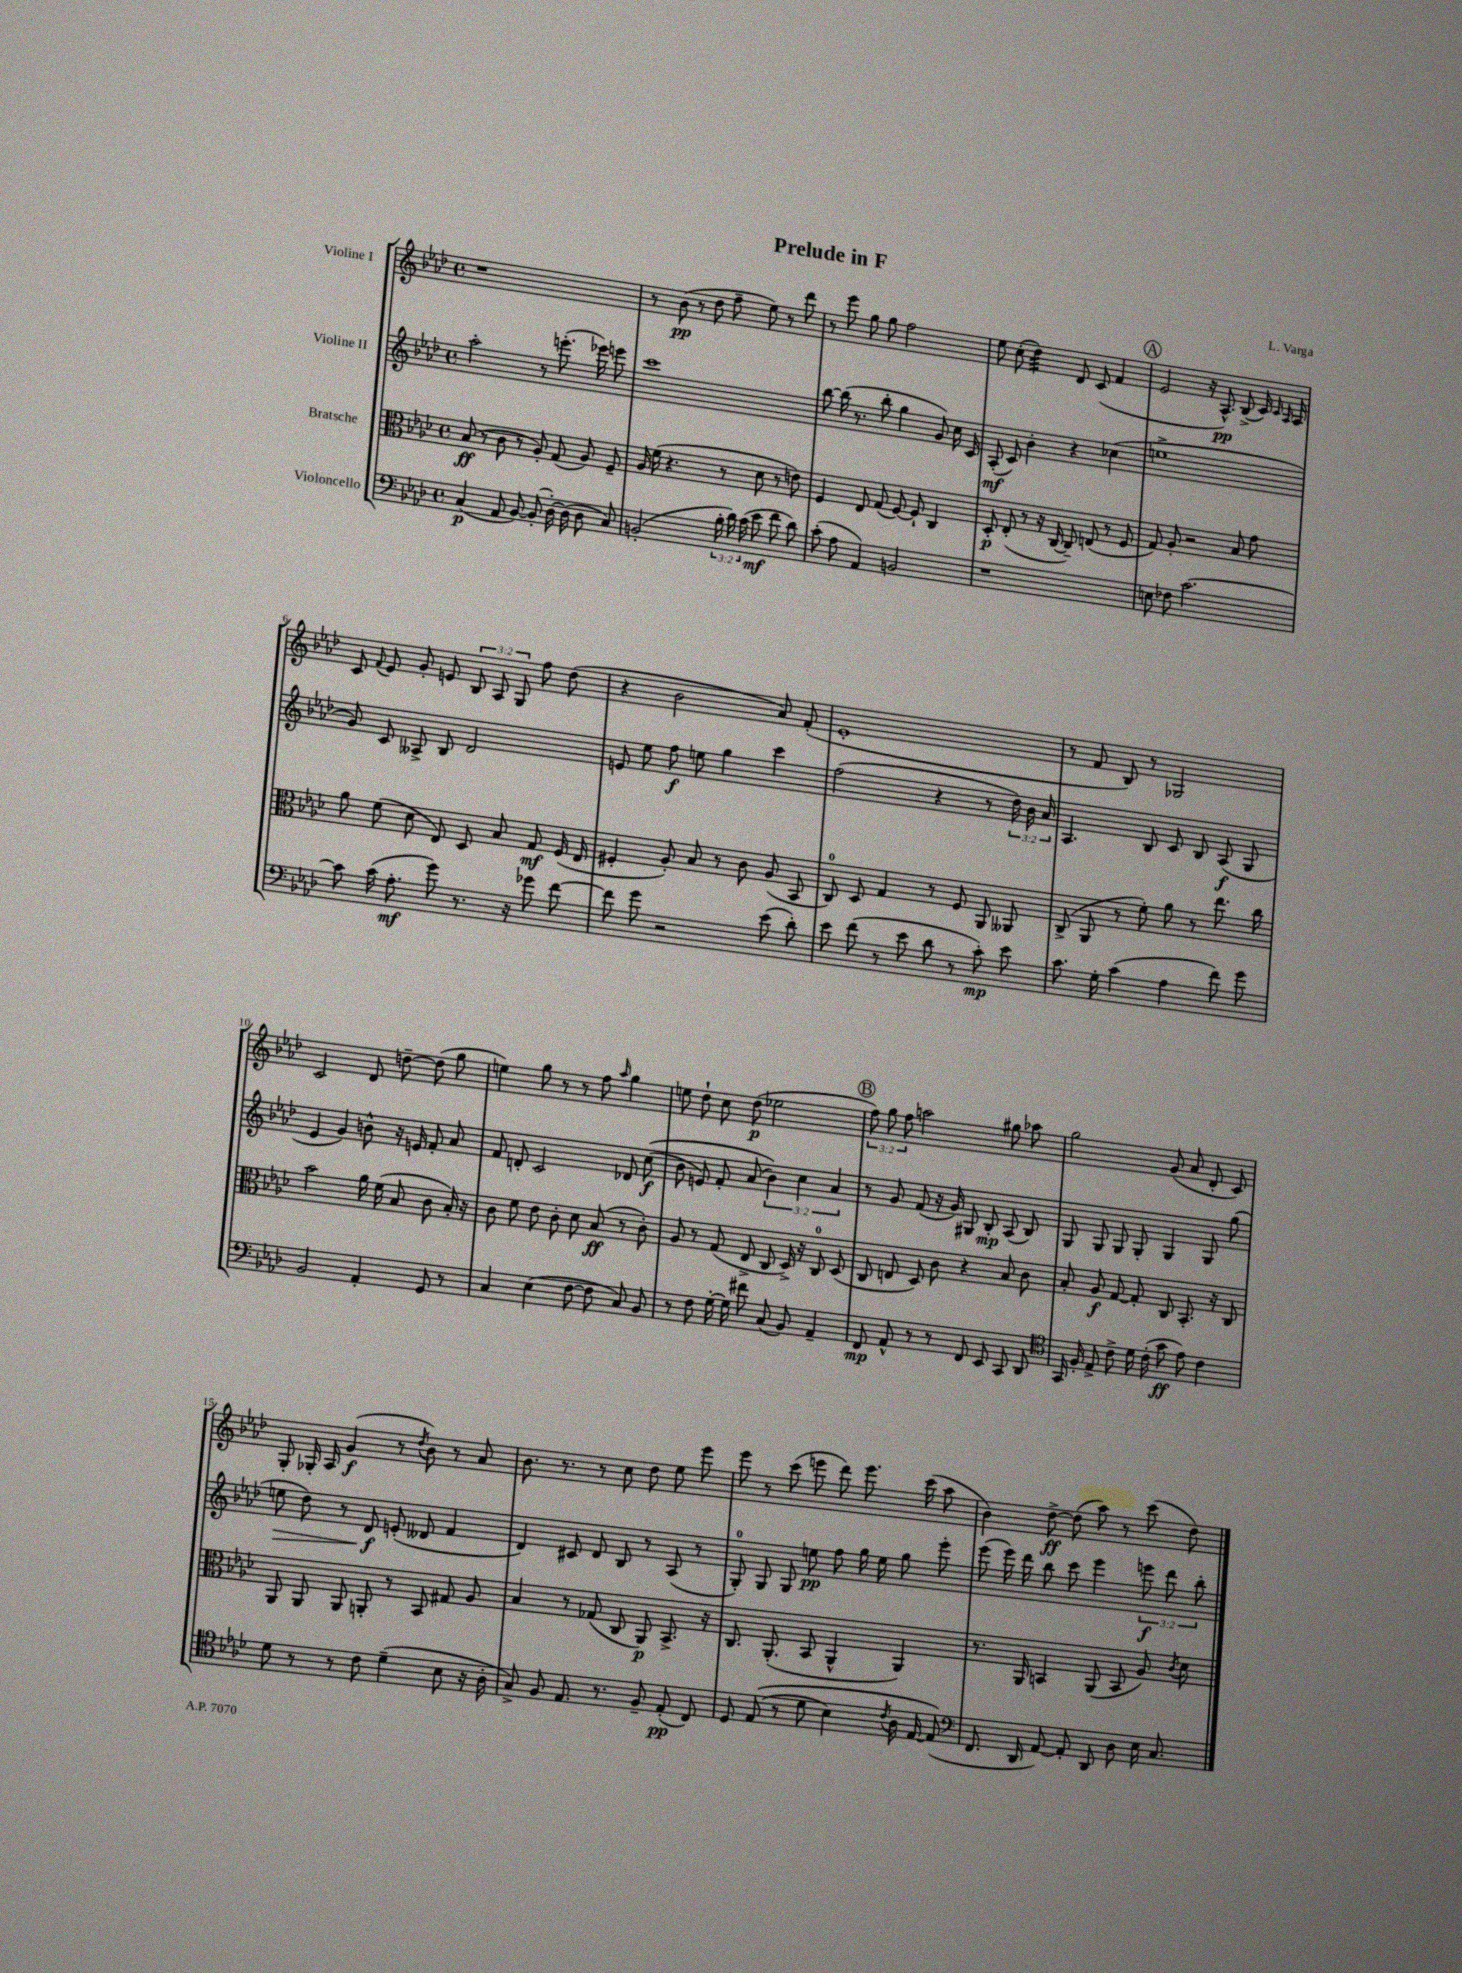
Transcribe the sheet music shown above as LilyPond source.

\header { title = "Prelude in F" composer = "L. Varga" }
<<
\new StaffGroup <<
\new Staff = "s0" \with { instrumentName = "Violine I" } {
    \clef treble \key aes \major \defaultTimeSignature \time 4/4 \override Staff.TupletNumber.text = #tuplet-number::calc-fraction-text
    \autoBeamOff r1 |
    r8 bes'8\pp( r8 des''8 f''8-- ees''8) r8 des'''8 |
    r8 ees'''8 g''8 g''8 f''2 |
    ees''8 c''8-.( des''4:32) des'8 c'8( f'4 |
    \mark \markup { \circle "A" } ees'2 r16 aes8.-^\pp) bes8->( c'16) \grace { c'16 aes16 } aes16 |
    c'8 \appoggiatura { f'8 } ees'8 g'8-. e'8 \tuplet 3/2 { bes8 aes8 g8 } f''8 des''8( |
    r4 bes'2 aes'8) f'8-.( |
    ees'1-. |
    r8 f'8 bes8) r8 ges2 |
    c'2 des'8 d''8~-- d''8( g''8 |
    e''4) g''8 r8 r8 f''8 \grace { aes''16 } g''4 |
    e''8 des''8-! c''8 des''8\p( ees''2 |
    \mark \markup { \circle "B" } \tuplet 3/2 { f''8) g''8 f''8 } a''2 gis''8 aes''8 |
    g''2 g'8( aes'8 des'8-. c'8) |
    g8-. ges16-. aes16 g'4\f( r8 \acciaccatura { des''8 } bes'8) r8 aes'8 |
    bes'8. r8. r8 c''8 des''8 ees''8 ees'''8 |
    ees'''8 r8 c'''8( e'''8 des'''8) e'''8. c'''16( aes''8 |
    bes'4) des''8~->\ff des''8( aes''8) r8 c'''8( des''8) \bar "|." |
}
\new Staff = "s1" \with { instrumentName = "Violine II" } {
    \clef treble \key aes \major \defaultTimeSignature \time 4/4 \override Staff.TupletNumber.text = #tuplet-number::calc-fraction-text
    \autoBeamOff aes''2-. r8 e'''8.-.( ees'''16) e'''8 |
    c'''1 |
    bes''8~ bes''16( r8. bes''8-. g''4 g'8) c''16 c'16 |
    aes8-.\mf( c'8) bes'4-. r4 ces''4( |
    \mark \markup { \circle "A" } e''1-> |
    g'8) c'8 aeses8-> bes8 des'2 |
    e'8 ees''8 f''8\f e''8 g''4 c'''4 |
    f''2( r4 r8 \tuplet 3/2 { des''16) bes'16 aes'16 } |
    aes4. bes8 c'8 bes8 aes8\f( g8 |
    ees'4 g'4) b'8-^ r16 e'16 f'8-. aes'8 |
    f'8 d'8-. c'2 des'8 c''8\f(\( |
    bes'8 e'8) f'8-. aes'8( \tuplet 3/2 { bes'4)\) c''4 aes'4 } |
    \mark \markup { \circle "B" } r8 g'8 f'8( r16 g'16) gis8 bes8-.\mp aes8( bes8) |
    g8 g8 g8 g8-. g4 g8 g''8( |
    e''8\> des''8) r8 des'8\f\! e'8-.( deses'8 f'4 |
    des'4) cis'8 des'8 bes8 r8 aes8( r8 |
    g8-0-.) g8 g8 e''8\pp f''8 g''16 e''16 g''8 ees'''8-. |
    ees'''8( ees'''16) des'''16 bes''8 c'''8 ees'''4 \tuplet 3/2 { e'''8\f des'''8 bes''8-. } \bar "|." |
}
\new Staff = "s2" \with { instrumentName = "Bratsche" } {
    \clef alto \key aes \major \defaultTimeSignature \time 4/4
    \autoBeamOff bes8\ff( r8 c'8 r8 aes8-.) g8( aes8) f8-- |
    aes16 f'16( r4. r8 des'8 r8 e'8) |
    f4 ees8 g8( f8~) f8-! c4 |
    des8-.\p ees8-.( r8 r16 c16~ c8--) e8( r8 f8 |
    \mark \markup { \circle "A" } g8) aes8-. r2 bes8 g'8 |
    aes'8 f'8( des'8 ees8) des8 bes8 g8\mf f16( ees16 |
    fis4-. aes8-.) bes8 r8 c'8 aes8( bes,8 |
    c8-0) des8 g4 r8 f8 aes,8 aeses,8 |
    c8->( aes,8 r8 f'8-.) aes'8 r8 ees''8. c''16 |
    bes'2 aes'16 f'16( bes8 c'8 bes16-.) r16 |
    c'8 f'8 ees'8 c'8-. des'8 bes8\ff( r8 c'8-.) |
    aes8 r8 g8( ees8-> c8 des16->) r16 c8-0 des8( |
    \mark \markup { \circle "B" } c8 e8 des8) c'8 r4 bes8 c'8 |
    bes8-. aes8\f g8~ g8-. c8 bes,8.-. r16 c8 |
    aes,8 aes,8 aes,8 a,8-. r8 bes,8 gis8 aes8 |
    bes4 r8 ges8( c8 aes,8\p) bes,8.-> r16 |
    c8. aes,8.-.( bes,8 aes,4-^ aes,4) |
    r8. aes,16 b,4 aes,8( b,8 aes8) \acciaccatura { c'8 } des'8 \bar "|." |
}
\new Staff = "s3" \with { instrumentName = "Violoncello" } {
    \clef bass \key aes \major \defaultTimeSignature \time 4/4 \override Staff.TupletNumber.text = #tuplet-number::calc-fraction-text
    \autoBeamOff c4\p( aes,8 bes,8~) bes,8-.( des16~-.) des16( des8 c8) |
    b,2-.( \tuplet 3/2 { bes16-. des'16) c'16( } ees'8\mf f'8 des'8) |
    c'8-.( aes8 aes,4) b,2 |
    r1 |
    \mark \markup { \circle "A" } e8 fes8 c'2.~ |
    c'8 c'16( aes8.-.\mf g'8) r8. r16 ges'8 f'8~ |
    f'8 g'8 r2 ees'8( des'8-.) |
    ees'8 f'8( r8 ees'8 des'8 r8 c'8-.\mp) ees'8 |
    c'8. g16-. c'4( aes4 f'8) g'8 |
    bes,2 aes,4-. g,8 r8 |
    c4 ees4( f8~ f8 c8) bes,8 |
    r8 f8 g16~-. g16 fis'8 c8( bes,8) aes,4-- |
    \mark \markup { \circle "B" } f,8\mp aes,8-^ r8 r8 f,8 ees,8 c,8 des,8 |
    \clef tenor g,16 f16-. ees8-> c'8-> des'16 c'16-.( g'8\ff ees'8) c'4 |
    des'8 r8 r8 c'8 des'4--( bes8 r16 aes16-. |
    g8->) f8 ees8. r8. f8-- ees8-.\pp( c8) |
    des8 ees8(\( r8 des'8 bes4) \acciaccatura { c'8 } aes16 ees16~ ees8(\) |
    \clef bass f,8. des,16 aes,8~) aes,8-. des,8 des8 ees16 c8. \bar "|." |
}
>>
>>
